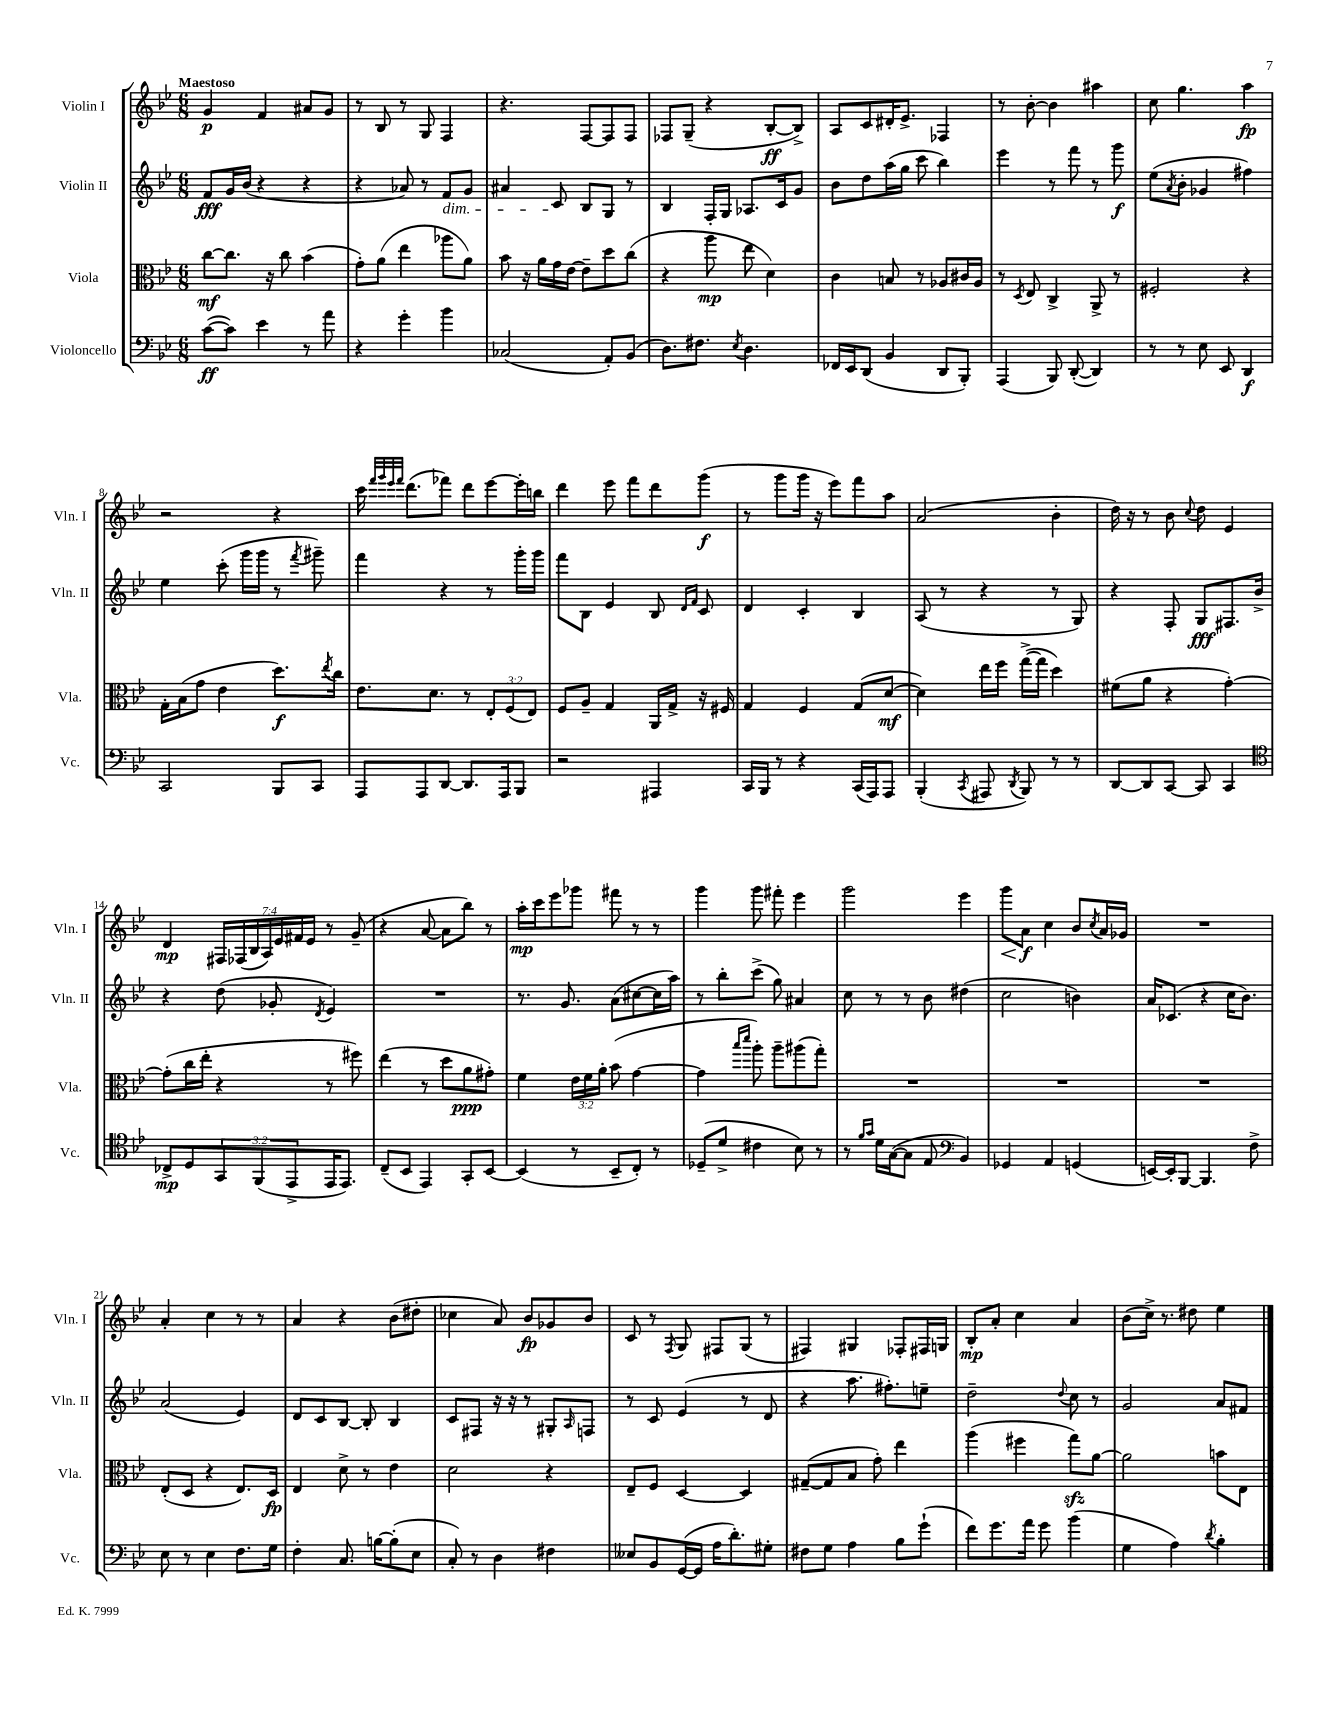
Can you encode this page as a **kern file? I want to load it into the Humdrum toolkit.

**kern	**kern	**kern	**kern
*staff4	*staff3	*staff2	*staff1
*clefF4	*clefC3	*clefG2	*clefG2
*k[b-e-]	*k[b-e-]	*k[b-e-]	*k[b-e-]
*M6/8	*M6/8	*M6/8	*M6/8
([8c	[8cc	8f	4g
8c])	8.cc]	16g	.
.	.	(16b-	.
4e-	.	4r	4f
.	16r	.	.
.	8cc	.	.
8r	(4b-	4r	8a#
8a	.	.	8g
=	=	=	=
4r	8g')	4r	8r
.	(8a	.	8B-
4g'	4ee-	8a-)	8r
.	.	8r	8G
4b-	8aa-	8f	4F
.	8a)	8g	.
=	=	=	=
(2C-	8b-	4a#	4.r
.	16r	.	.
.	16a	.	.
.	16g	8c	.
.	[16e-	.	.
.	8e-~]	8B-	[8F
8AA')	8dd	8G	8F]
(8BB-	(8cc	8r	8F
=	=	=	=
8.D)	4r	4B-	8F-
.	.	.	(8G~
8.F#	.	.	.
.	8aa	16F'	4r
.	.	16G	.
8qE-	.	.	.
4.D	8ee-	8.A-	.
.	4d)	.	[8B-'
.	.	16c	.
.	.	8g	8B-^])
=	=	=	=
16FF-	4c	8b-	8A
16EE-	.	.	.
(8DD	.	8dd	8c
4BB-	8B	(16aa	16d#'
.	.	16gg	8.e-^
.	8r	8ccc	.
8DD	8A-	4bb-)	4F-
8BBB-')	16c#	.	.
.	16A-	.	.
=	=	=	=
(4AAA	8r	4eee-	8r
.	8qD	.	.
.	8E-	.	[8b-'
8BBB-)	4C^	8r	4b-]
([8DD'	.	8fff	.
4DD])	8AA^	8r	4aa#
.	8r	8ggg	.
=	=	=	=
8r	2F#'	(8ee-	8cc
.	.	8qa	.
8r	.	8b-'	4.gg
8E-	.	4g-	.
8EE-	.	.	.
4DD	4r	4ff#)	4aa
=	=	=	=
2CC	16G'	4ee-	2r
.	(16B-	.	.
.	8g	.	.
.	4e-	(8ccc'	.
.	.	16ggg	.
.	.	16ggg	.
8BBB-	8.dd)	8r	4r
.	.	8qfff	.
8CC	.	8ggg#~)	.
.	8qee-	.	.
.	16cc	.	.
=	=	=	=
8AAA	8.e-	4fff	16ccc
.	.	.	32qqfff
.	.	.	32qqggg
.	.	.	32qqeee-
.	.	.	32qqfff
.	.	.	(8.ddd
8AAA	.	.	.
.	8.d	.	.
[8DD	.	4r	8fff-)
8.DD]	8r	.	8ddd
.	12E-'	8r	[8eee-
16AAA	.	.	.
.	(12F	.	.
8BBB-	.	16ggg'	16eee-']
.	12E-)	.	.
.	.	16ggg	16bb
=	=	=	=
2r	8F	8fff	4ddd
.	8A~	8B-	.
.	4G	4e-	8eee-
.	.	.	8fff
4AAA#	16AA	8B-	8ddd
.	16G^	.	.
.	.	16qqd	.
.	.	16qqf	.
.	16r	8c	(8ggg
.	16F#	.	.
=	=	=	=
16CC	4G	4d	8r
16BBB-	.	.	.
8r	.	.	8ggg
4r	4F	4c'	16ggg
.	.	.	16r
.	.	.	8eee-)
(16CC	(8G	4B-	8fff
16AAA)	.	.	.
8AAA	[8d	.	8aa
=	=	=	=
(4BBB-'	4d])	(8A	(2a
.	.	8r	.
8qCC	.	.	.
8AAA#	16ee-	4r	.
.	16ff	.	.
8qDD	.	.	.
8BBB-)	([16gg^	.	.
.	16gg]	.	.
8r	4dd)	8r	4b-'
8r	.	8G)	.
=	=	=	=
[8DD	(8f#	4r	16dd)
.	.	.	16r
8DD]	8a	.	8r
[8CC	4r	8F'	8b-
.	.	.	8qqcc
8CC]	.	8G	8dd
4CC	[4g')	8.F#	4e-
.	.	16b-^	.
=	=	=	=
*clefC4	*	*	*
8C-^	(8g']	4r	4d
8D	16cc	.	.
.	16ee-'	.	.
12GG	4r	(8dd	28F#
.	.	.	(28F-
.	.	.	28B-
(12FF	.	.	.
.	.	.	28A)
.	.	8g-'	.
.	.	.	28e-
12EE-^	.	.	.
.	.	.	28f#
.	.	.	28e-
.	.	8qd	.
16EE-	8r	4e-)	8r
8.EE-)	.	.	.
.	8ff#)	.	(8g~
=	=	=	=
(8C~	(4ee-	2.r	4r
8BB-	.	.	.
4EE-)	8r	.	[8a
.	8dd	.	8a]
8GG'	8a	.	8bb-)
[8BB-	8g#')	.	8r
=	=	=	=
(4BB-]	4f	8.r	16aa'
.	.	.	16ccc
.	.	.	8eee-
.	.	8.g	.
8r	24e-	.	8ggg-
.	24f	.	.
.	24a'	.	.
8BB-~	(8b-	(8a	8fff#
8C')	[4g	[8cc#	8r
8r	.	16cc#]	8r
.	.	16aa)	.
=	=	=	=
(8D-~	4g]	8r	4ggg
8d^	.	8bb-'	.
.	16qqbb-	.	.
.	16qqddd	.	.
4c#	8aa')	(8ccc^	8ggg
.	8aa~	8gg)	8fff#'
8B-)	(8aa#	4a#	4eee-
8r	8gg')	.	.
=	=	=	=
8r	2.r	8cc	2ggg
16qqf	.	.	.
16qqg	.	.	.
16d	.	8r	.
([16G	.	.	.
8G]	.	8r	.
8E-	.	8b-	.
*clefF4	*	*	*
4BB-)	.	(4dd#	4eee-
=	=	=	=
4GG-	2.r	2cc	8ggg
.	.	.	8a
4AA	.	.	4cc
(4GG	.	4b)	8b-
.	.	.	8qcc
.	.	.	16a
.	.	.	16g-
=	=	=	=
[16EE)	2.r	16a	2.r
16EE']	.	(8.c-	.
[8BBB-	.	.	.
4.BBB-]	.	4r	.
.	.	16cc	.
.	.	8.b-)	.
8F^	.	.	.
=	=	=	=
8E-	(8E-'	(2a	4a'
8r	8D	.	.
4E-	4r	.	4cc
8.F	8.E-)	4e-)	8r
.	.	.	8r
16G	16D	.	.
=	=	=	=
4F'	4E-	8d	4a
.	.	8c	.
8.C	8d^	[8B-	4r
.	8r	8B-']	.
[16B	.	.	.
(8B']	4e-	4B-	(8b-
8E-	.	.	8dd#'
=	=	=	=
8C')	2d	8c	4cc-
8r	.	8F#	.
4D	.	16r	8a)
.	.	16r	.
.	.	8r	8b-
4F#	4r	8G#'	8g-
.	.	16qqA	.
.	.	8F	8b-
=	=	=	=
8E--	8E-~	8r	8c
8BB-	8F	8c	8r
.	.	.	8qF
([16GG	[4D	(4e-	8G
16GG]	.	.	.
16A	.	.	8F#
8.d')	.	.	.
.	4D]	8r	(8G
8G#'	.	8d	8r
=	=	=	=
8F#	([8G#~	4r	4F#)
8G	8G#]	.	.
4A	8B-	8.aa	4G#
.	8g')	.	.
.	.	8.ff#')	.
8B-	4ee-	.	8F-'
(8g`	.	8ee~	16F#
.	.	.	16G
=	=	=	=
8f)	(4aa	2dd~	8B-'
8.g	.	.	8a'
.	4ff#	.	4cc
16a	.	.	.
8g	.	.	.
.	.	8qqdd	.
(4b-	8gg)	8cc	4a
.	[8a	8r	.
=	=	=	=
4G	2a]	2g	(8b-
.	.	.	16cc^)
.	.	.	8.r
4A)	.	.	.
.	.	.	8dd#
8qd	.	.	.
4B-'	8b	8a	4ee-
.	8E-	8f#	.
==	==	==	==
*-	*-	*-	*-
